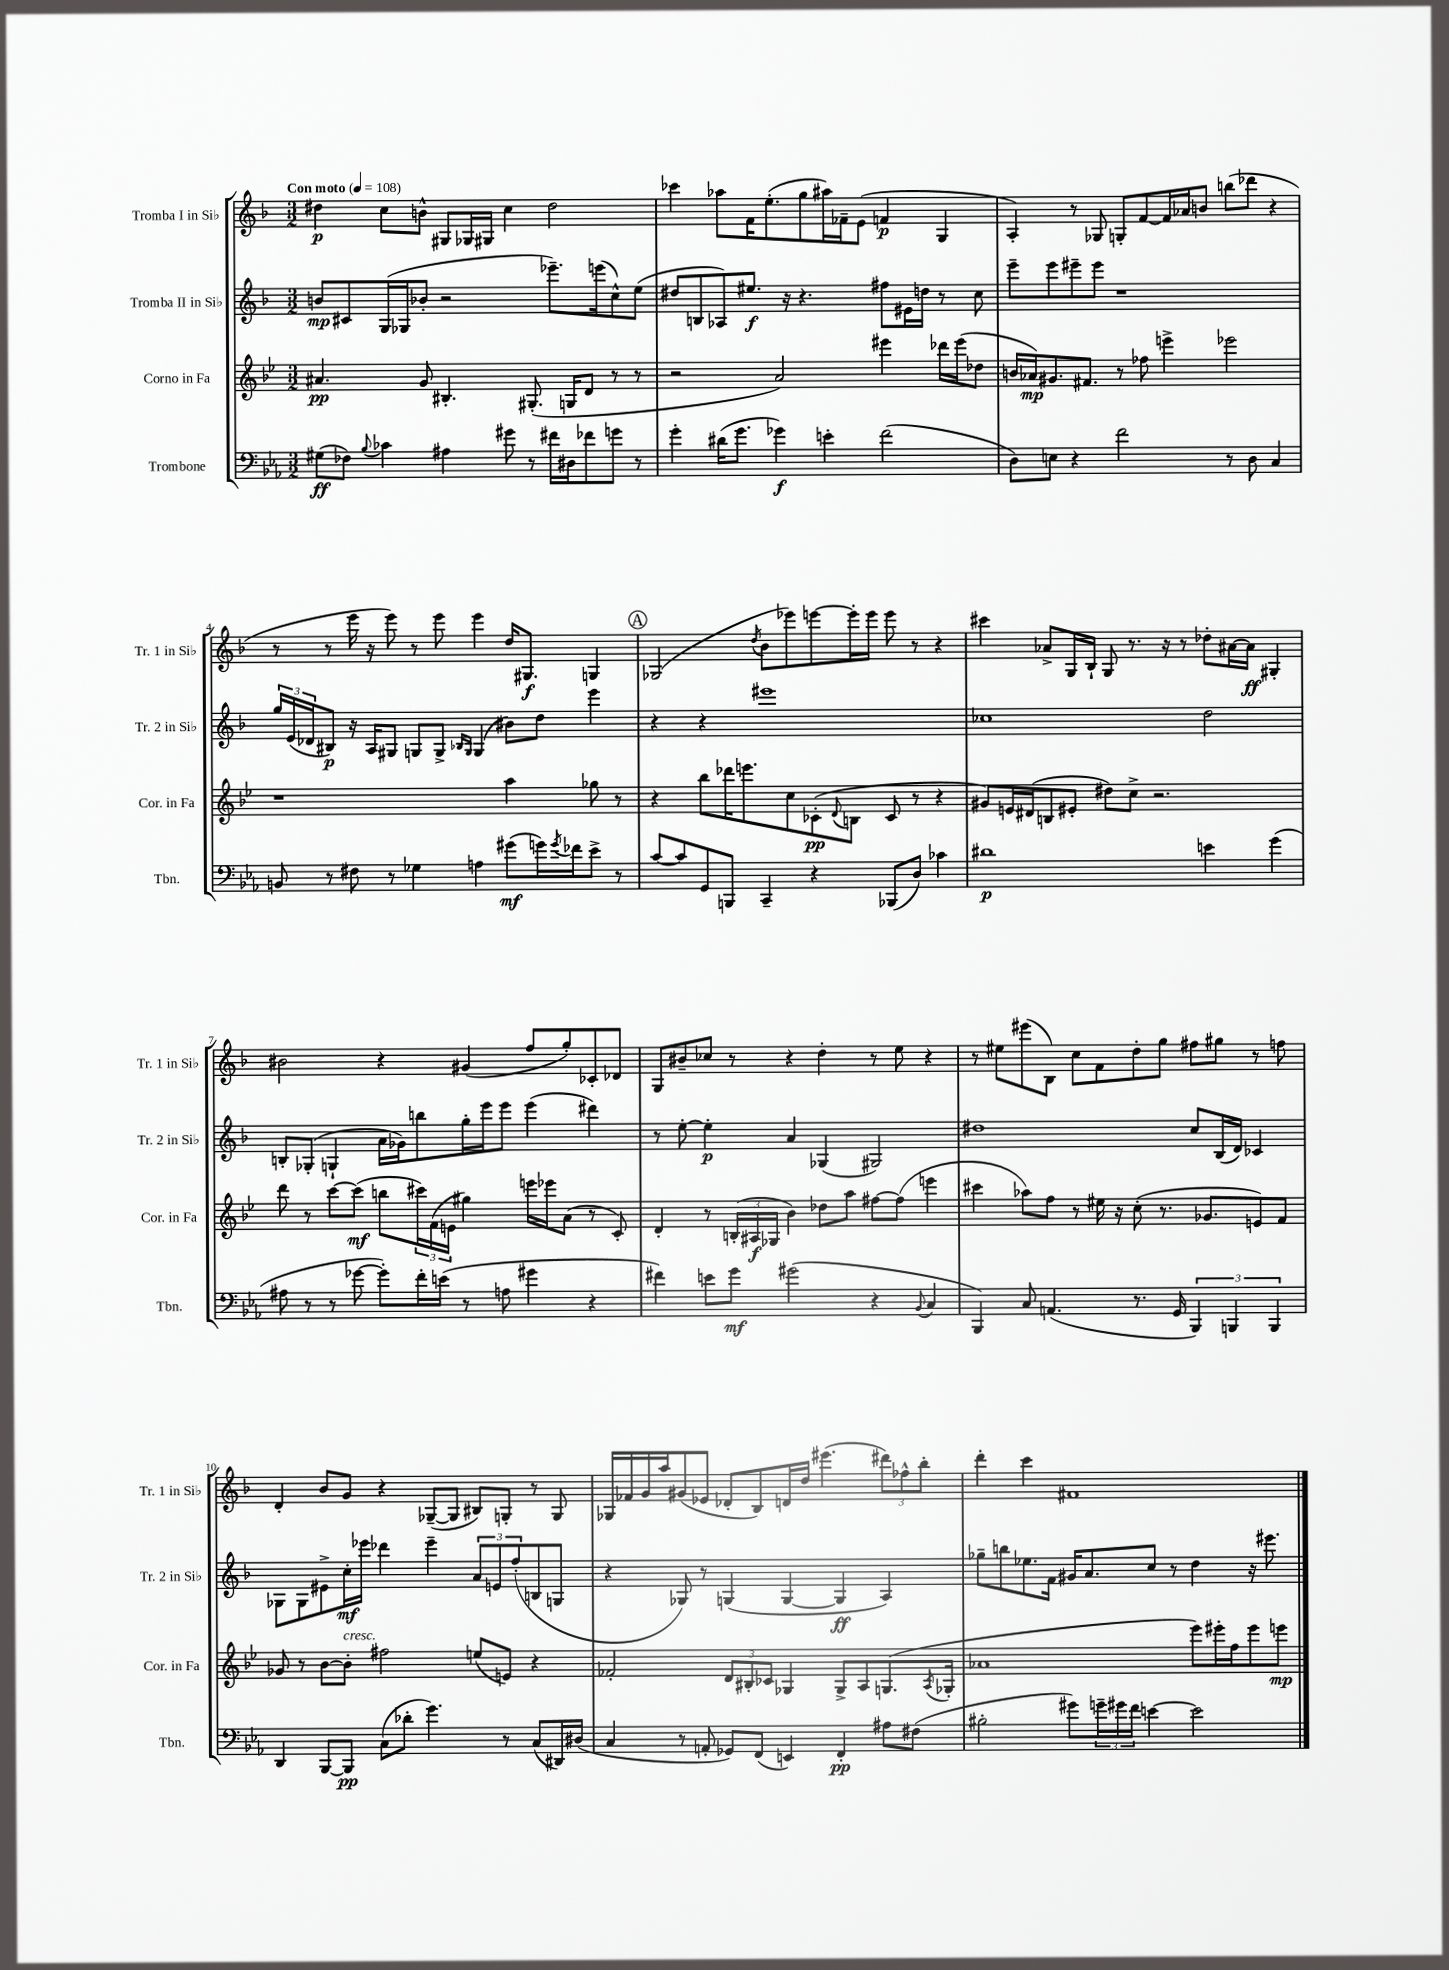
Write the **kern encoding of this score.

**kern	**kern	**kern	**kern
*staff4	*staff3	*staff2	*staff1
*clefF4	*clefG2	*clefG2	*clefG2
*k[b-e-a-]	*k[b-e-]	*k[b-]	*k[b-]
*M3/2	*M3/2	*M3/2	*M3/2
*MM108	*MM108	*MM108	*MM108
(8G#	4.a#	8b	4dd#
8F-)	.	8c#	.
8qqB-	.	.	.
4c-	.	(16G	8cc
.	.	16G-	.
.	8g	8b-'	8b^^
4A#	4.B#'	2r	8G#
.	.	.	16G-
.	.	.	16G#
8g#	.	.	4cc
8r	(8.G#'	.	.
16f#	.	8.eee-~)	2dd#
16D#	16G	.	.
8f-	8d	.	.
.	.	(16eee	.
8g	8r	8cc^^)	.
8r	8r	(8ee	.
=	=	=	=
4g'	2r	8dd#	4ccc-
.	.	8B	.
(16d#	.	8A-)	8aa-
8.g	.	.	.
.	.	8.ee#	16f
.	.	.	(8.ee'
4g-)	2a)	.	.
.	.	16r	.
.	.	4.r	8gg
4e'	.	.	16aa#)
.	.	.	16f-~
.	.	.	(8e
(2f	4eee#	8ff#	4f
.	.	16e#	.
.	.	16dd	.
.	16ddd-	8r	4G
.	(16eee#	.	.
.	8dd-	8cc	.
=	=	=	=
8D)	16b	8eee~	4A')
.	16a-)	.	.
8E	8.g#	8eee	.
4r	.	8eee#~	8r
.	8.f#	.	.
.	.	8eee#	8G-
2f	8r	1r	8G'
.	8ff-	.	[8f
.	4eee^	.	16f]
.	.	.	16a-
.	.	.	8b
8r	2eee-	.	(8bb
8D	.	.	8ddd-
4C	.	.	4r
=	=	=	=
8BB	1r	24gg	8r
.	.	(24e	.
.	.	24d-	.
8r	.	8B#)	8r
8F#	.	16r	16eee
.	.	16A	16r
8r	.	8G#	8eee)
4G-	.	8G	8r
.	.	8G^	8eee
.	.	16qqB-	.
.	.	16qqG	.
4A	.	(4G	4eee
(8g#	4aa	8b#)	16dd
.	.	.	8.G#
16g)	.	8dd	.
8qg	.	.	.
16f-	.	.	.
8e-^	8gg-	4eee	4G
8r	8r	.	.
=	=	=	=
[8c	4r	4r	(2G-
8c]	.	.	.
8GG	8bb-	4r	.
8BBB	16ddd-	.	.
.	8.eee	.	.
.	.	.	8qdd
4CC~	.	1eee#	8b-
.	8cc	.	8eee-)
4r	(8c-'	.	[8eee
.	8qqd	.	.
.	8B	.	16eee']
.	.	.	16eee
(8BBB-	8c-	.	8eee
8D)	8r	.	8r
4c-	4r	.	4r
=	=	=	=
1d#	8g#)	1cc-	4ccc#
.	16e	.	.
.	(16d#	.	.
.	8B	.	8a-^
.	8e#'	.	16G
.	.	.	16B-`
.	8dd#)	.	8G
.	8cc^	.	8.r
.	2.r	.	.
.	.	.	16r
.	.	.	8r
4e	.	2dd	8dd-'
.	.	.	[16a#
.	.	.	16a#]
(4g	.	.	4G#'
=	=	=	=
8A#	8ddd	8B'	2b#
8r	8r	(8G-'	.
8r	[8ccc	4G`	.
[8g-	(8ccc]	.	.
8g-'])	8bb	16a	4r
.	.	16g-)	.
16f'	24ccc#)	8bb	.
.	(24f	.	.
(16e	.	.	.
.	24e	.	.
8r	4gg#)	16gg'	(4g#
.	.	16eee	.
8A	.	8eee	.
4g#	16eee	(4eee	8ff
.	16eee-	.	.
.	(8a	.	8gg')
4r	8r	4ddd#)	8c-'
.	8c')	.	8d-
=	=	=	=
4f#)	4d'	8r	8G
.	.	[8ee'	8b#~
8e	8r	4ee']	8cc-
8g	(24B'	.	8r
.	24A#	.	.
.	24G-	.	.
(2g#	4b-)	4a	4r
.	8dd-	(4G-	4dd'
.	8aa	.	.
4r	[8ff#	2G#)	8r
.	(8ff#]	.	8ee
8qqBB-	.	.	.
4C	4eee	.	4r
=	=	=	=
4BBB-)	4ccc#	1dd#	8r
.	.	.	8ee#
8C	8aa-)	.	(8eee#
(4.AA	8ff	.	8B-)
.	8r	.	8cc
.	16ee#	.	8f
.	16r	.	.
8.r	(8cc'	.	8dd'
.	8.r	.	8gg
16GG	.	.	.
6BBB-)	.	8cc	8ff#
.	8.g-	.	.
.	.	(16B-	8gg#
6BBB	.	.	.
.	.	16d)	.
.	8e)	4c-	8r
6BBB	.	.	.
.	8f	.	8ff
=	=	=	=
4DD	8g-	8G-	4d'
.	8r	8G-	.
[8BBB-	[8b-	8e#^	8b-
8BBB-]	8b-']	16cc'	8g
.	.	16eee-	.
(8C	2ff#	4ddd-	4r
8d-'	.	.	.
4.g)	.	4eee-~	([8G-~
.	.	.	8G-]
.	(8ee	12a	8B#)
.	.	12e	.
8r	8e)	.	8G'
.	.	(12ff'	.
(8C	4r	8B	8r
16DD#)	.	8G	8G
(16D#	.	.	.
=	=	=	=
4C	2f-'	4r	16G-
.	.	.	16f-
.	.	.	16g
.	.	.	16aa
8r	.	8G-)	(8g#
8AA'	.	8r	8e-
8GG-)	12d	(4G	8d-'
.	12B#'	.	.
(8FF	.	.	8B-)
.	12c-	.	.
4EE)	4G-	[4G	16d
.	.	.	16dd
.	.	.	(4.eee#
4FF'	8G-^	4G]	.
.	8A	.	.
8A#	(8.G	4A)	12ddd#)
.	.	.	12ff-^^
(8F#	.	.	.
.	.	.	12bb-'
.	8qA	.	.
.	16G-'	.	.
=	=	=	=
2B#'	1a-	8gg-~	4ddd'
.	.	8bb	.
.	.	8.ee-	4ccc
.	.	16f	.
8g#)	.	16g#	1f#
.	.	8.a	.
24g~	.	.	.
24g#	.	.	.
24f	.	.	.
[4e	.	8cc	.
.	.	8r	.
2e]	8eee-)	4dd	.
.	16eee#'	.	.
.	16ff	.	.
.	8eee#	16r	.
.	.	8.eee#	.
.	8eee	.	.
==	==	==	==
*-	*-	*-	*-
